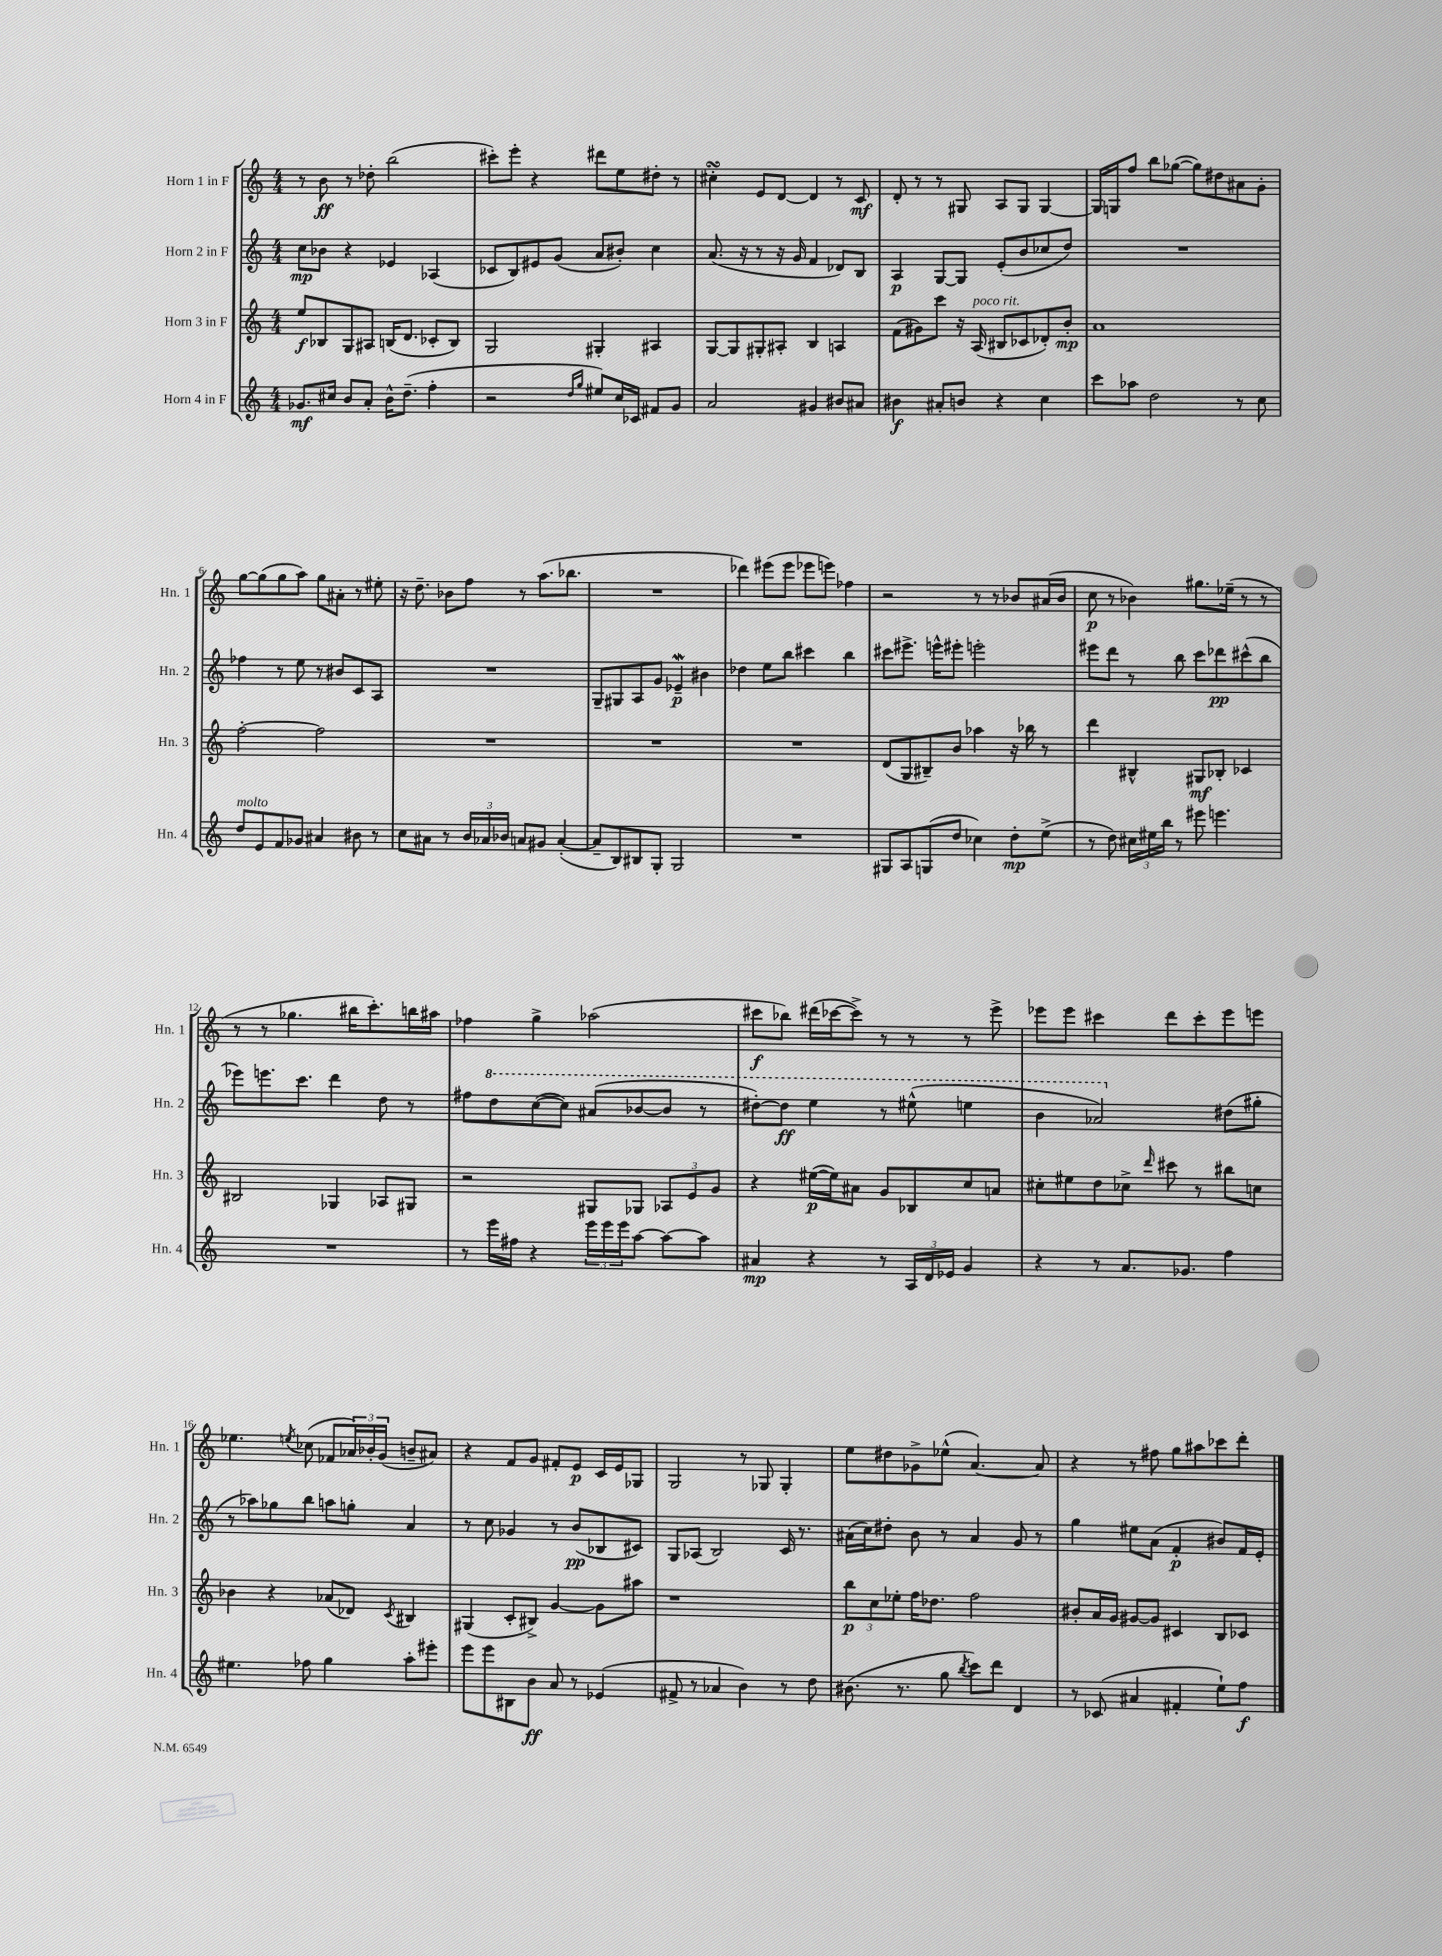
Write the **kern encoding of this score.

**kern	**dynam	**kern	**dynam	**kern	**dynam	**kern	**dynam
*part4	*part4	*part3	*part3	*part2	*part2	*part1	*part1
*staff4	*staff4	*staff3	*staff3	*staff2	*staff2	*staff1	*staff1
*I"Horn 4 in F	*	*I"Horn 3 in F	*	*I"Horn 2 in F	*	*I"Horn 1 in F	*
*I'Hn. 4	*	*I'Hn. 3	*	*I'Hn. 2	*	*I'Hn. 1	*
*clefG2	*	*clefG2	*	*clefG2	*	*clefG2	*
*k[]	*	*k[]	*	*k[]	*	*k[]	*
*M4/4	*	*M4/4	*	*M4/4	*	*M4/4	*
=1	=1	=1	=1	=1	=1	=1	=1
8.g-X/L	mf	8ee/L	f	8cc\L	mp	8r	.
.	.	8B-X/	.	8b-X\J	.	8b\	ff
16cc#X/Jk	.	.	.	.	.	.	.
8b/L	.	8G/	.	4r	.	8r	.
8a'/J	.	8A#X/J	.	.	.	8dd-X'\	.
16b^^\KL	.	(16Bn/KL	.	4e-X/	.	(2bb\	.
(8.dd~\J	.	8.d/J	.	.	.	.	.
4ff'\	.	8c-X'/L	.	(4A-X/	.	.	.
.	.	8B/J)	.	.	.	.	.
=2	=2	=2	=2	=2	=2	=2	=2
2r	.	2G/	.	8c-X/L	.	8ccc#X'\L)	.
.	.	.	.	8B/)	.	8eee'\J	.
.	.	.	.	8e#X/	.	4r	.
.	.	.	.	(8g/J	.	.	.
16qqdd/LL	.	.	.	.	.	.	.
16qqgg/JJ	.	.	.	.	.	.	.
8ee#X/L)	.	4G#X'/	.	8a/L	.	8ddd#X\L	.
16cc/L	.	.	.	8b#X'/J)	.	8ee\	.
16c-X/JJ	.	.	.	.	.	.	.
8f#X/L	.	4A#X/	.	4cc\	.	8dd#X'\J	.
8g/J	.	.	.	.	.	8r	.
=3	=3	=3	=3	=3	=3	=3	=3
2a/	.	[8G/L	.	(8.a/	.	4cc#XsSsS'\	.
.	.	8G/]	.	.	.	.	.
.	.	.	.	16r	.	.	.
.	.	8G#X'/	.	8r	.	8e/L	.
.	.	8A#X'/J	.	16r	.	[8d/J	.
.	.	.	.	16g/	.	.	.
4g#X/	.	4B/	.	4f/	.	4d/]	.
8b#X/L	.	4An/	.	8d-X/L)	.	8r	.
8a#X/J	.	.	.	8B/J	.	8c/	mf
=4	=4	=4	=4	=4	=4	=4	=4
4b#X\	f	(8f\L	.	4A/	p	8d'/	.
.	.	8g#X\)	.	.	.	8r	.
8a#X'/L	.	8ccc\J	.	[8G/L	.	8r	.
8bn/J	.	16r	.	8G/J]	.	8G#X/	.
!	!	!LO:TX:a:i:t=poco rit.	!	!	!	!	!
.	.	(16A/	.	.	.	.	.
4r	.	8B#X/L	.	(8e'/L	.	8A/L	.
.	.	8c-X/	.	8b/	.	8G#/J	.
4cc\	.	8d-X'/)	.	8cc-X/	.	[4G#/	.
.	.	8b'/J	mp	8dd/J)	.	.	.
=5	=5	=5	=5	=5	=5	=5	=5
8ccc\L	.	1a	.	1r	.	16G#/LL]	.
.	.	.	.	.	.	16Gn/J	.
8aa-X\J	.	.	.	.	.	8ff/J	.
2dd\	.	.	.	.	.	8bb\L	.
.	.	.	.	.	.	([8gg-X\J	.
.	.	.	.	.	.	8gg-\L])	.
.	.	.	.	.	.	8dd#X\	.
8r	.	.	.	.	.	8a#X\	.
8cc\	.	.	.	.	.	8g'\J	.
!!LO:LB:g=z
=6	=6	=6	=6	=6	=6	=6	=6
!LO:TX:a:i:t=molto	!	!	!	!	!	!	!
8dd/L	.	[2ff'\	.	4ff-X\	.	[8gg\L	.
8e/	.	.	.	.	.	(8gg\]	.
8f/	.	.	.	8r	.	8gg\	.
8g-X/J	.	.	.	8ee\	.	8aa\J)	.
4a#X/	.	2ff\]	.	8r	.	8gg\L	.
.	.	.	.	8b#X/L	.	8a#X'\J	.
8b#X\	.	.	.	8c/	.	8r	.
8r	.	.	.	8A/J	.	8ee#X'\	.
=7	=7	=7	=7	=7	=7	=7	=7
8cc\L	.	1r	.	1r	.	16r	.
.	.	.	.	.	.	8.dd~\	.
8a#X\J	.	.	.	.	.	.	.
8r	.	.	.	.	.	8b-X\L	.
24b/LL	.	.	.	.	.	8ff\J	.
24a-X/	.	.	.	.	.	.	.
24b-X/JJ	.	.	.	.	.	.	.
8an/L	.	.	.	.	.	8r	.
8g#X/J	.	.	.	.	.	(8.aa\L	.
([4a'/	.	.	.	.	.	.	.
.	.	.	.	.	.	8.bb-X\J	.
=8	=8	=8	=8	=8	=8	=8	=8
8a~/L]	.	1r	.	8G~/L	.	1r	.
8B/)	.	.	.	8G#X/	.	.	.
8B#X/	.	.	.	8A/	.	.	.
8G'/J	.	.	.	8g/J	.	.	.
2G/	.	.	.	4e-Xw~/	p	.	.
.	.	.	.	4b#X\	.	.	.
=9	=9	=9	=9	=9	=9	=9	=9
1r	.	1r	.	4dd-X\	.	4ddd-X\)	.
.	.	.	.	8ee\L	.	(8eee#X\L	.
.	.	.	.	8bb\J	.	8eee#\J	.
.	.	.	.	4ccc#X\	.	8eee-X\L	.
.	.	.	.	.	.	8eeen\J)	.
.	.	.	.	4bb\	.	4ff-X\	.
=10	=10	=10	=10	=10	=10	=10	=10
8G#X/L	.	(8d/L	.	8ccc#X\L	.	2r	.
8A/	.	8G/	.	8.eee#X^\J	.	.	.
(8Gn/	.	8B#X~/)	.	.	.	.	.
.	.	.	.	16eeen^^\KL	.	.	.
8dd/J	.	8b/J	.	8eee#X'\J	.	.	.
4cc-X\)	.	4aa-X\	.	2eeen'\	.	8r	.
.	.	.	.	.	.	8r	.
8dd'\L	mp	16r	.	.	.	8b-X/L	.
.	.	16bb-X\	.	.	.	.	.
(8ee^\J	.	8r	.	.	.	(16a#X/L	.
.	.	.	.	.	.	16b-/JJ	.
=11	=11	=11	=11	=11	=11	=11	=11
8r	.	4ddd\	.	8eee#X\L	.	8cc\	p
8dd\)	.	.	.	8ddd\J	.	8r	.
24cc#X\LL	.	4B#X^^/	.	8r	.	4b-X\)	.
24ee#X\	.	.	.	.	.	.	.
24bb\JJ	.	.	.	.	.	.	.
8r	.	.	.	8bb\	.	.	.
8eee#X\	.	8G#X/L	mf	8ccc\L	.	8.gg#X\L	.
4.eeen\	.	8B-X'/J	.	8ddd-X\	pp	.	.
.	.	.	.	.	.	(16ee-X~\Jk	.
.	.	4c-X/	.	(8ccc#X^^\	.	8r	.
.	.	.	.	8bb\J	.	8r	.
!!LO:LB:g=z
=12	=12	=12	=12	=12	=12	=12	=12
1r	.	2B#X/	.	8eee-X\L)	.	8r	.
.	.	.	.	8.eeen\	.	8r	.
.	.	.	.	.	.	4.gg-X\	.
.	.	.	.	8.ccc\J	.	.	.
.	.	4G-X/	.	4ddd\	.	.	.
.	.	.	.	.	.	16bb#X\KL	.
.	.	.	.	.	.	8.ccc'\)	.
.	.	8A-X/L	.	8dd\	.	.	.
.	.	8G#X/J	.	8r	.	16bbn\L	.
.	.	.	.	.	.	16aa#X\JJ	.
=13	=13	=13	=13	=13	=13	=13	=13
8r	.	2r	.	8ff#X\L	.	4ff-X\	.
*	*	*	*	*8va	*	*	*
16eee\LL	.	.	.	8ddd\	.	.	.
16ff#X\JJ	.	.	.	.	.	.	.
4r	.	.	.	([8ccc\	.	4gg^\	.
.	.	.	.	8ccc\J])	.	.	.
24eee\LL	.	8G#X/L	.	(8aa#X/L	.	(2aa-X\	.
24eee\	.	.	.	.	.	.	.
24eee\J	.	.	.	.	.	.	.
[8aa\J	.	8G-X/J	.	[8bb-X/	.	.	.
8aa\L_	.	12A-X/L	.	8bb-/J]	.	.	.
.	.	12e/	.	.	.	.	.
8aa\J]	.	.	.	8r	.	.	.
.	.	12g/J	.	.	.	.	.
=14	=14	=14	=14	=14	=14	=14	=14
4a#X/	mp	4r	.	[8ddd#X'\L)	.	8ccc#X\L	f
.	.	.	.	8ddd#\J]	ff	8bb-X\J)	.
4r	.	([16ee#X\LL	p	4eee\	.	(16ddd#X\LL	.
.	.	16ee#\J])	.	.	.	[16ccc-X\J	.
.	.	8a#X\J	.	.	.	8ccc-^\J])	.
8r	.	8g/L	.	8r	.	8r	.
24A/LL	.	8B-X/	.	(8eee#X^^\	.	8r	.
24d/	.	.	.	.	.	.	.
24e-X/JJ	.	.	.	.	.	.	.
4g/	.	8cc/	.	4eeen\	.	8r	.
.	.	8an/J	.	.	.	8eee^\	.
=15	=15	=15	=15	=15	=15	=15	=15
4r	.	8cc#X'\L	.	4bb\	.	8eee-X\L	.
.	.	8ee#X\	.	.	.	8eee-\J	.
8r	.	8dd\	.	2aa-X/)	.	4ccc#X\	.
8.a/L	.	8cc-X^\J	.	.	.	.	.
.	.	16qqddd/	.	.	.	.	.
.	.	8ccc#X\	.	.	.	8ddd\L	.
8.g-X/J	.	.	.	.	.	.	.
.	.	8r	.	.	.	8ccc#'\	.
*	*	*	*	*X8va	*	*	*
4ff\	.	8bb#X\L	.	(8dd#X\L	.	8eee-\	.
.	.	8ccn\J	.	8gg#X'\J	.	8eeen\J	.
!!LO:LB:g=z
=16	=16	=16	=16	=16	=16	=16	=16
4.ee#X\	.	4b-X\	.	8r	.	4.ee-X\	.
.	.	.	.	8aa-X\L)	.	.	.
.	.	4r	.	8gg-X\	.	.	.
.	.	.	.	.	.	8qeen/	.
8ff-X\	.	.	.	8bb\J	.	(8cc-X\	.
4gg\	.	(8a-X/L	.	8aan\L	.	8f-X/L	.
.	.	8d-X/J)	.	8ggn'\J	.	24a-X/L)	.
.	.	.	.	.	.	24b-X'/	.
.	.	.	.	.	.	(24g/JJ	.
.	.	8qc/	.	.	.	.	.
8aa'\L	.	4B#X/	.	4a/	.	8bn~/L	.
8eee#X'\J	.	.	.	.	.	8a#X/J)	.
=17	=17	=17	=17	=17	=17	=17	=17
8eee\L	.	(4G#X/	.	8r	.	4r	.
8eee\	.	.	.	8cc\	.	.	.
8B#X\	.	8c'/L	.	4g-X/	.	8f/L	.
8b\J	ff	8B#X^/J)	.	.	.	8g/J	.
8a/	.	[4g/	.	8r	.	8f#X'/L	.
8r	.	.	.	(8b/L	pp	8e/J	p
(4e-X/	.	8g\L]	.	8B-X/	.	16c/LL	.
.	.	.	.	.	.	16e/J	.
.	.	8aa#X\J	.	8c#X/J)	.	8G-X/J	.
=18	=18	=18	=18	=18	=18	=18	=18
8f#X^/	.	1r	.	8G/L	.	2G/	.
8r	.	.	.	(8A-X/J	.	.	.
4a-X/	.	.	.	2B/)	.	.	.
4b\)	.	.	.	.	.	8r	.
.	.	.	.	.	.	8G-X/	.
8r	.	.	.	16c/	.	4G-'/	.
.	.	.	.	8.r	.	.	.
8dd\	.	.	.	.	.	.	.
=19	=19	=19	=19	=19	=19	=19	=19
(8.b#X\	.	12bb\L	p	(16a#X\LL	.	8ee\L	.
.	.	.	.	16cc\J)	.	.	.
.	.	12cc\	.	.	.	.	.
.	.	.	.	8dd#X'\J	.	8dd#X\	.
.	.	12ee-X'\J	.	.	.	.	.
8.r	.	.	.	.	.	.	.
.	.	16ff\KL	.	8b\	.	8g-X^\	.
.	.	8.dd-X\J	.	.	.	.	.
8gg\	.	.	.	8r	.	(8ee-X^^\J	.
8qbb/	.	.	.	.	.	.	.
8ccc\L)	.	2ff\	.	4a#/	.	[4.a/)	.
8ddd\J	.	.	.	.	.	.	.
4d/	.	.	.	8g/	.	.	.
.	.	.	.	8r	.	8a/]	.
=20	=20	=20	=20	=20	=20	=20	=20
8r	.	8b#X'/L	.	4gg\	.	4r	.
(8c-X/	.	16a/L	.	.	.	.	.
.	.	16g/JJ	.	.	.	.	.
4a#X/	.	[8g#X/L	.	8ee#X\L	.	8r	.
.	.	8g#/J]	.	(8a\J	.	8ff#X\	.
4f#X'/	.	4c#X/	.	4f'/	p	8gg\L	.
.	.	.	.	.	.	8aa#X\	.
8ee`\L)	.	8B/L	.	8b#X/L)	.	8ccc-X\	.
8ff\J	f	8c-X/J	.	16f/L	.	8ddd'\J	.
.	.	.	.	16e'/JJ	.	.	.
==	==	==	==	==	==	==	==
*-	*-	*-	*-	*-	*-	*-	*-
